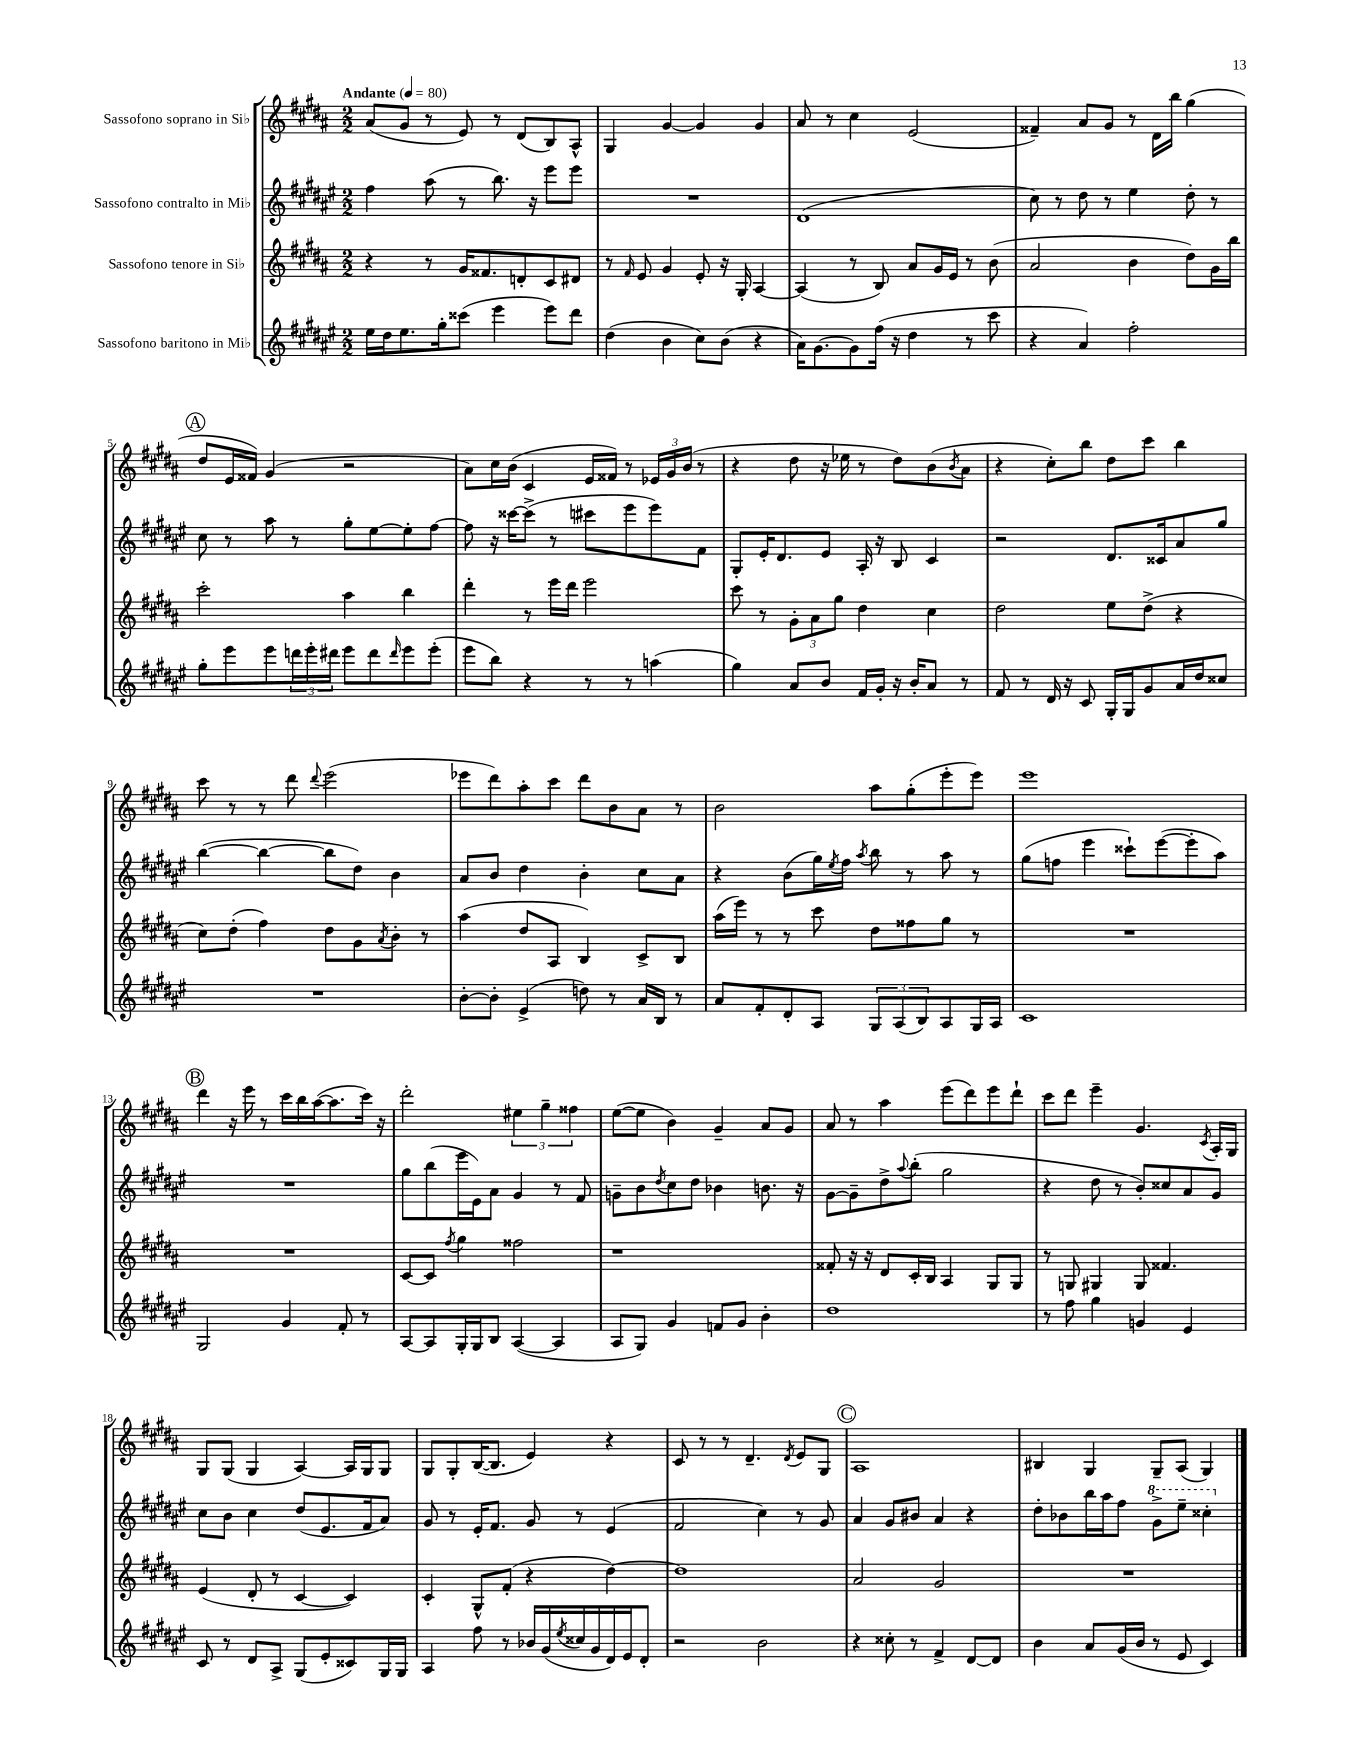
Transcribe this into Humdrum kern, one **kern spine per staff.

**kern	**kern	**kern	**kern
*part4	*part3	*part2	*part1
*staff4	*staff3	*staff2	*staff1
*I"Sassofono baritono in Mi♭	*I"Sassofono tenore in Si♭	*I"Sassofono contralto in Mi♭	*I"Sassofono soprano in Si♭
*clefG2	*clefG2	*clefG2	*clefG2
*k[f#c#g#d#a#e#]	*k[f#c#g#d#a#]	*k[f#c#g#d#a#e#]	*k[f#c#g#d#a#]
*M2/2	*M2/2	*M2/2	*M2/2
*MM80	*MM80	*MM80	*MM80
=1	=1	=1	=1
!	!	!	!LO:TX:a:B:t=Andante
16ee#\LL	4r	4ff#\	(8a#/L
16dd#\J	.	.	.
8.ee#\	.	.	8g#/J
.	8r	(8aa#\	8r
16gg#'\k	.	.	.
(8ccc##X\J	16g#/KL	8r	8e/)
.	8.f##X/	.	.
4eee#\	.	8.bb\)	8r
.	8dn'/	.	(8d#/L
.	.	16r	.
8eee#\L)	8c#/	8eee#\L	8B/)
8ddd#\J	8d#X/J	8eee#\J	8A#^^/J
=2	=2	=2	=2
(4dd#\	8r	1r	4G#/
.	16qqf#/	.	.
.	8e/	.	.
4b\	4g#/	.	[4g#/
8cc#\L)	8e'/	.	4g#/]
(8b\J	16r	.	.
.	16G#'/	.	.
4r	[4A#/	.	4g#/
=3	=3	=3	=3
16a#\KL)	(4A#/]	(1d#	8a#/
[8.g#\	.	.	.
.	.	.	8r
8g#\]	8r	.	4cc#\
(16ff#\Jk	8B/)	.	.
16r	.	.	.
4dd#\	8a#/L	.	(2e/
.	16g#/L	.	.
.	16e/JJ	.	.
8r	8r	.	.
8ccc#\	(8b\	.	.
=4	=4	=4	=4
4r	2a#/	8cc#\)	4f##X~/)
.	.	8r	.
4a#/)	.	8dd#\	8a#/L
.	.	8r	8g#/J
2ff#'\	4b\	4ee#\	8r
.	.	.	16d#\LL
.	.	.	16bb\JJ
.	8dd#\L)	8dd#'\	(4gg#\
.	16g#\L	8r	.
.	16bb\JJ	.	.
!!LO:LB:g=z
!!LO:REH:place=s1:t=A
=5	=5	=5	=5
8gg#'\L	2ccc#'\	8cc#\	8dd#/L
8eee#\	.	8r	16e/L
.	.	.	16f##X/JJ)
8eee#\	.	8aa#\	(4g#/
24dddn\L	.	8r	.
24eee#'\	.	.	.
24ddd#X\JJ	.	.	.
8eee#\L	4aa#\	8gg#'\L	2r
8ddd#\	.	[8ee#\	.
16qqddd#/	.	.	.
8eee#\	4bb\	8ee#'\]	.
(8eee#'\J	.	[8ff#\J	.
=6	=6	=6	=6
8eee#\L	4ddd#'\	8ff#\]	8a#\L)
8bb\J)	.	16r	16cc#\L
.	.	[16ccc##X\KL	(16b\JJ
4r	8r	(8ccc##^\J]	4c#/
.	16eee\LL	8r	.
.	16ddd#\JJ	.	.
8r	2eee\	8ccc#X\L	16e/LL
.	.	.	16f##X/JJ)
8r	.	8eee#\	8r
(4aan\	.	8eee#\)	24e-X/LL
.	.	.	24g#/
.	.	.	(24b/JJ
.	.	8f#\J	8r
=7	=7	=7	=7
4gg#\)	8ccc#\	8G#'/L	4r
.	8r	16e#'/K	.
.	.	8.d#/	.
8a#/L	12g#'\L	.	8dd#\
.	12a#\	.	.
8b/J	.	8e#/J	16r
.	12gg#\J	.	.
.	.	.	16ee-X\
16f#/LL	4dd#\	16A#'/	8r
16g#'/JJ	.	16r	.
16r	.	8B/	8dd#\L)
16b'/KL	.	.	.
8a#/J	4cc#\	4c#/	(8b\
.	.	.	8qb/
8r	.	.	8a#\J
=8	=8	=8	=8
8f#/	2dd#\	2r	4r
8r	.	.	.
16d#/	.	.	8cc#'\L)
16r	.	.	.
8c#/	.	.	8bb\J
16G#'/LL	8ee\L	8.d#/L	8dd#\L
16G#/J	.	.	.
8g#/	(8dd#^\J	.	8ccc#\J
.	.	16c##X/k	.
16a#/L	4r	8a#/	4bb\
16dd#/J	.	.	.
8cc##X/J	.	8gg#/J	.
!!LO:LB:g=z
=9	=9	=9	=9
1r	8cc#\L)	([4bb\	8ccc#\
.	(8dd#'\J	.	8r
.	4ff#\)	4bb\_	8r
.	.	.	8ddd#\
.	.	.	8qqddd#/
.	8dd#\L	8bb\L]	(2eee\
.	8g#\	8dd#\J)	.
.	8qa#/	.	.
.	8b'\J	4b\	.
.	8r	.	.
=10	=10	=10	=10
[8b'\L	(4aa#\	8a#/L	8eee-X\L
8b'\J]	.	8b/J	8ddd#\)
(4e#^/	8dd#/L	4dd#\	8aa#'\
.	8A#/J	.	8ccc#\J
8ddn\)	4B/)	4b'\	8ddd#\L
8r	.	.	8b\
16a#/LL	8c#^/L	8cc#\L	8a#\J
16B/JJ	.	.	.
8r	8B/J	8a#\J	8r
=11	=11	=11	=11
8a#/L	(16aa#\LL	4r	2b\
.	16eee\JJ)	.	.
8f#'/	8r	.	.
8d#'/	8r	(8b\L	.
8A#/J	8ccc#\	16gg#\L)	.
.	.	8qee#/	.
.	.	16ff#\JJ	.
.	.	8qaa#/	.
12G#/L	8dd#\L	8bb\	8aa#\L
(12A#/	.	.	.
.	8ff##X\	8r	(8gg#'\
12B/)	.	.	.
8A#/	8gg#\J	8aa#\	8eee'\
16G#/L	8r	8r	8eee\J)
16A#/JJ	.	.	.
=12	=12	=12	=12
1c#	1r	(8gg#\L	1eee
.	.	8ffn\J	.
.	.	4eee#\	.
.	.	8ccc##X`\L)	.
.	.	([8eee#\	.
.	.	8eee#'\]	.
.	.	8aa#\J)	.
!!LO:LB:g=z
!!LO:REH:place=s1:t=B
=13	=13	=13	=13
2G#/	1r	1r	4ddd#\
.	.	.	16r
.	.	.	16eee\
.	.	.	8r
4g#/	.	.	16ccc#\LL
.	.	.	16bb\
.	.	.	([16aa#\J
.	.	.	8.aa#\]
8f#'/	.	.	.
8r	.	.	16ccc#\Jk)
.	.	.	16r
=14	=14	=14	=14
[8A#/L	[8c#/L	8gg#\L	2ddd#'\
8A#/]	8c#/J]	(8bb\	.
.	8qff#/	.	.
16G#'/L	4gg#\	16eee#\L	.
16G#/J	.	16e#\J)	.
8B/J	.	8a#\J	.
([4A#/	2ff##X\	4g#/	6ee#X\
.	.	.	6gg#~\
4A#/]	.	8r	.
.	.	.	6ff##X\
.	.	8f#/	.
=15	=15	=15	=15
8A#/L	1r	8gn~\L	([8ee\L
8G#/J)	.	8b\	8ee\J]
.	.	8qdd#/	.
4g#/	.	8cc#\	4b\)
.	.	8dd#\J	.
8fn/L	.	4b-X\	4g#~/
8g#/J	.	.	.
4b'\	.	8.bn\	8a#/L
.	.	.	8g#/J
.	.	16r	.
=16	=16	=16	=16
1dd#	8f##X'/	[8g#\L	8a#/
.	16r	8g#~\]	8r
.	16r	.	.
.	8d#/L	8dd#^\	4aa#\
.	.	8qqaa#/	.
.	16c#'/L	(8bb'\J	.
.	16B/JJ	.	.
.	4A#/	2gg#\	(8eee\L
.	.	.	8ddd#\)
.	8G#/L	.	8eee\
.	8G#/J	.	8ddd#`\J
=17	=17	=17	=17
8r	8r	4r	8ccc#\L
8ff#\	8Gn/	.	8ddd#\J
4gg#\	4G#X/	8dd#\	4eee~\
.	.	8r	.
4gn/	8G#/	8b'/L)	4.g#/
.	4.f##X/	8cc##X/	.
4e#/	.	8a#/	.
.	.	.	8qc#/
.	.	8g#/J	16A#'/LL
.	.	.	16G#/JJ
!!LO:LB:g=z
=18	=18	=18	=18
8c#/	(4e/	8cc#\L	8G#/L
8r	.	8b\J	(8G#/J
8d#/L	8d#'/	4cc#\	4G#/
8A#^/J	8r	.	.
(8G#/L	[4c#/	(8dd#/L	[4A#/)
8e#'/	.	8.e#/	.
8c##X/)	4c#/])	.	16A#/LL]
.	.	16f#/k	16G#/J
16G#/L	.	8a#/J)	8G#/J
16G#/JJ	.	.	.
=19	=19	=19	=19
4A#/	4c#'/	8g#/	8G#/L
.	.	8r	8G#'/
8ff#\	8G#^^/L	16e#'/KL	([16B/K
.	.	8.f#/J	8.B/J]
8r	(8f#'/J	.	.
16b-X/LL	4r	8g#/	4e/)
(16g#/	.	.	.
8qee#/	.	.	.
16cc##X/	.	8r	.
16g#/	.	.	.
16d#/)	[4dd#\)	(4e#/	4r
16e#/J	.	.	.
8d#'/J	.	.	.
=20	=20	=20	=20
2r	1dd#]	2f#/	8c#/
.	.	.	8r
.	.	.	8r
.	.	.	4.d#~/
2b\	.	4cc#\)	.
.	.	.	8qd#/
.	.	8r	8e/L
.	.	8g#/	8G#/J
!!LO:REH:place=s1:t=C
=21	=21	=21	=21
4r	2a#/	4a#/	1A#
8cc##X'\	.	8g#/L	.
8r	.	8b#X/J	.
4f#^/	2g#/	4a#/	.
[8d#/L	.	4r	.
8d#/J]	.	.	.
=22	=22	=22	=22
4b\	1r	8dd#'\L	4B#X/
.	.	8b-X\	.
8a#/L	.	16bb\L	4G#/
.	.	16aa#\J	.
(16g#/L	.	8ff#\J	.
16b/JJ	.	.	.
*	*	*8va	*
8r	.	8gg#^\L	8G#~/L
8e#/	.	8eee#~\J	(8A#/J
4c#/)	.	4ccc##X'\	4G#/)
*	*	*X8va	*
==	==	==	==
*-	*-	*-	*-
